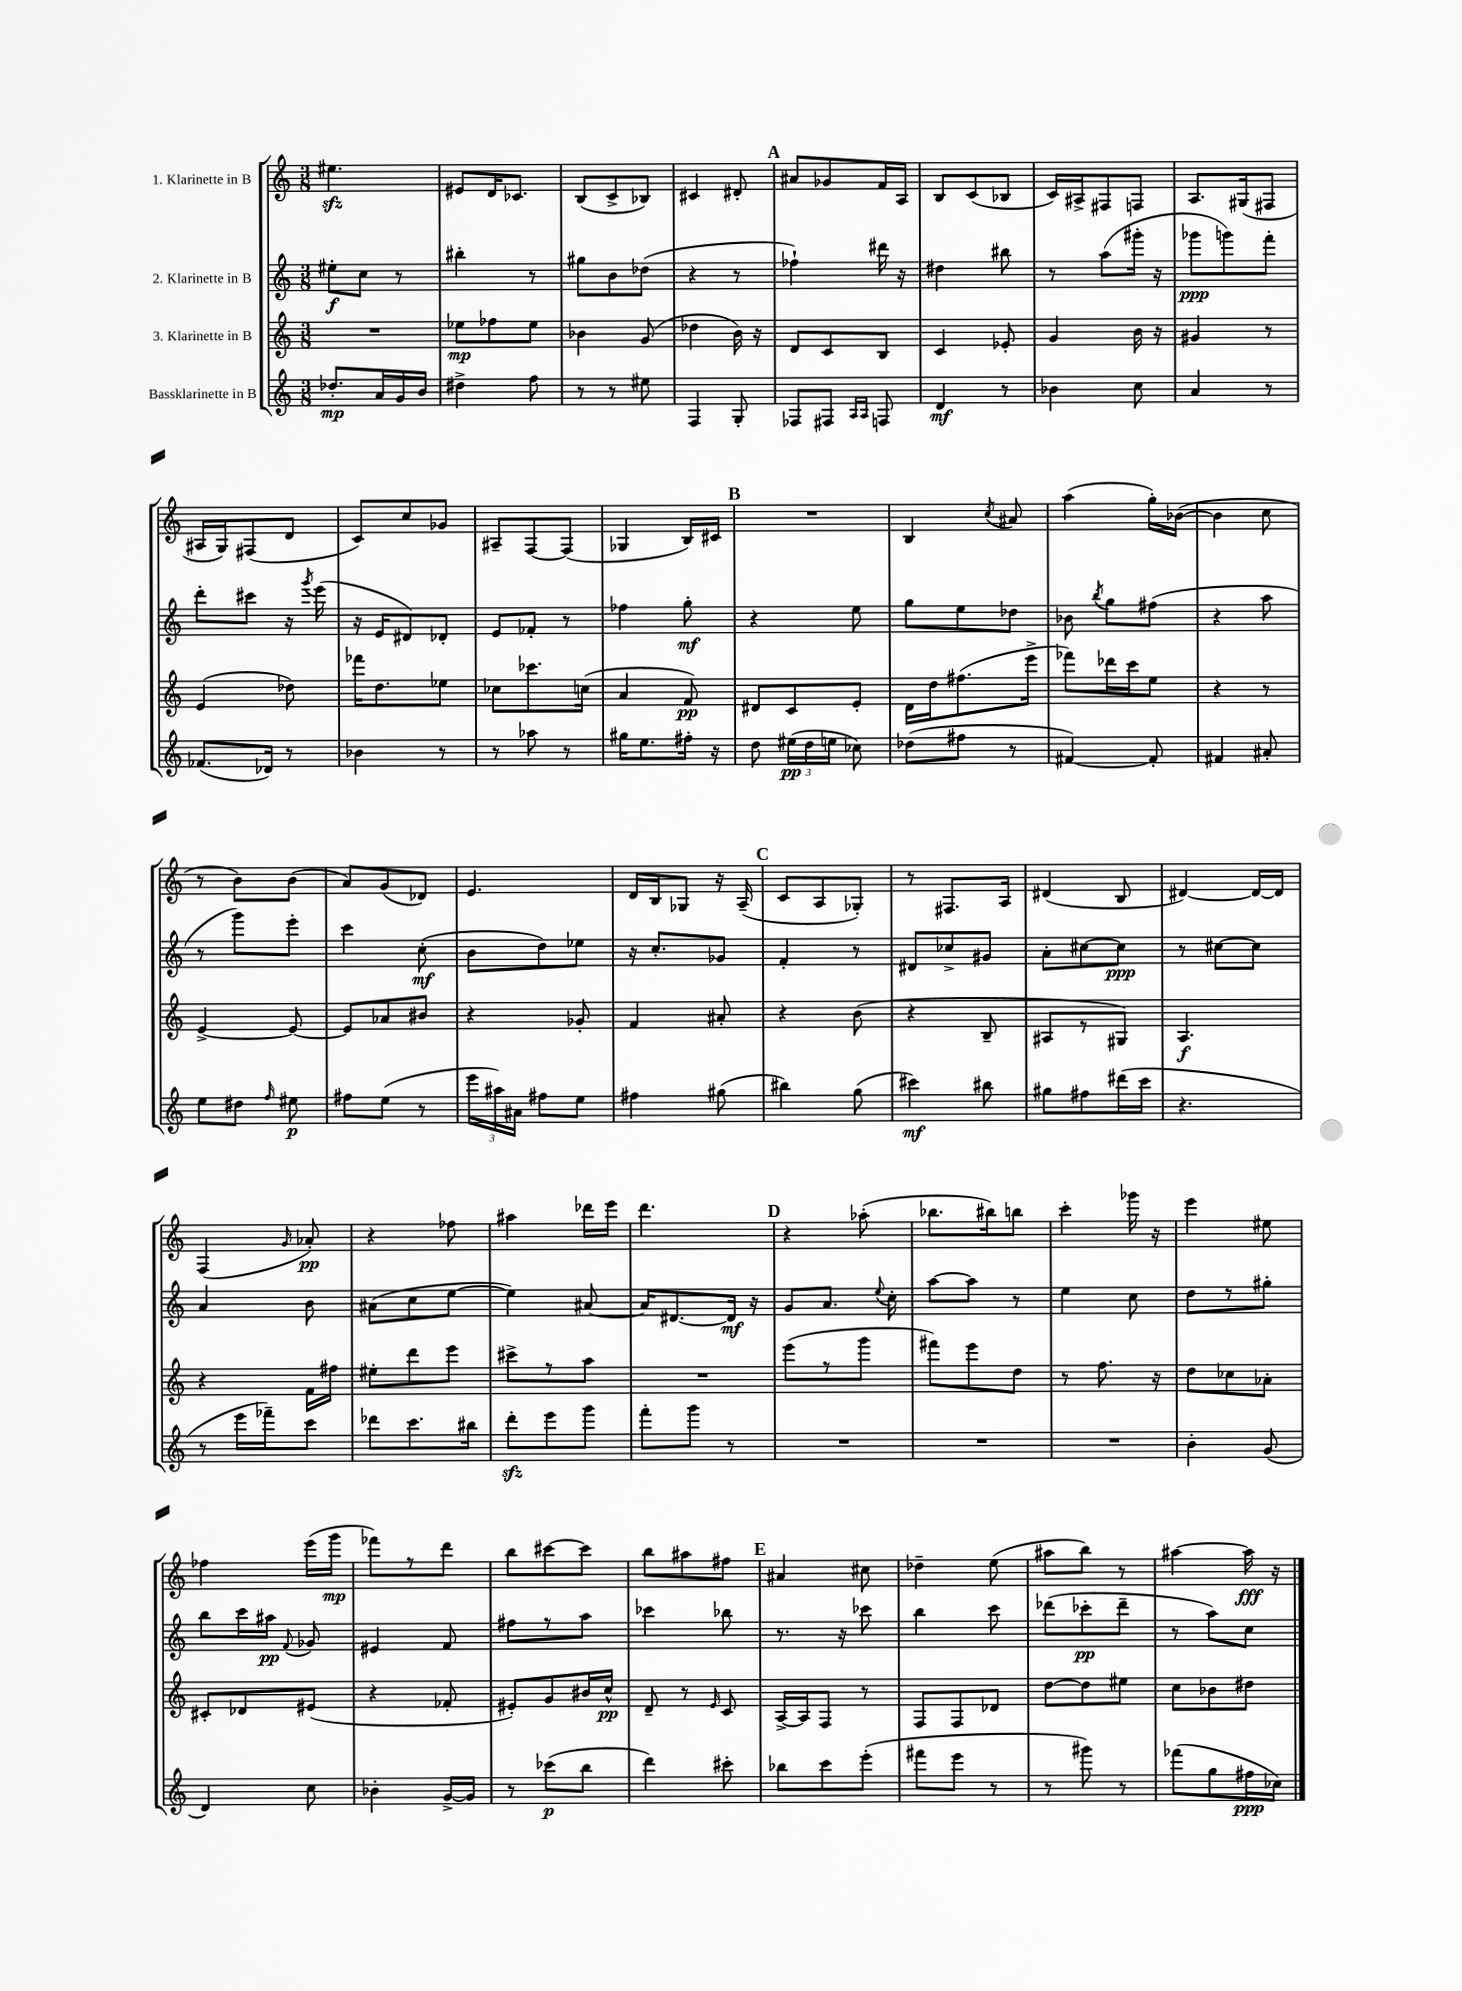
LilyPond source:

<<
\new StaffGroup <<
\new Staff = "s0" \with { instrumentName = "1. Klarinette in B" } {
    \clef treble \key c \major \numericTimeSignature \time 3/8
    \autoBeamOff eis''4.\sfz |
    eis'8[ d'16 ces'8.] |
    b8[( c'8-> bes8]) |
    cis'4 dis'8-. |
    \mark \markup { \bold "A" } ais'8[ ges'8 f'16 a16] |
    b8[ c'8( bes8] |
    c'16[) ais16-> fis8 f8] |
    a8.[ gis16( fis8] |
    ais16[ g16) fis8( d'8] |
    c'8[) c''8 ges'8] |
    ais8[-- f8~ f8]( |
    ges4 b16[) cis'16] |
    \mark \markup { \bold "B" } R4. |
    b4 \acciaccatura { c''8 } ais'8 |
    a''4( g''16[-.) bes'16]~( |
    bes'4 c''8 |
    r8 b'8[) b'8]( |
    a'8[) g'8( des'8]) |
    e'4. |
    d'16[ b16 ges8] r16 a16--( |
    \mark \markup { \bold "C" } c'8[ a8 ges8]-.) |
    r8 fis8.[ a16] |
    dis'4( b8 |
    dis'4~) dis'16[~ dis'16] |
    f4( \grace { g'16 } aes'8-.\pp) |
    r4 fes''8 |
    ais''4 des'''16[ e'''16] |
    d'''4. |
    \mark \markup { \bold "D" } r4 aes''8-.( |
    bes''8.[ bis''16) b''8] |
    c'''4-. ges'''16 r16 |
    e'''4 eis''8 |
    fes''4 e'''16[( g'''16]\mp |
    fes'''8[) r8 d'''8] |
    b''8[ cis'''8~ cis'''8] |
    b''8[ ais''8 fis''8] |
    \mark \markup { \bold "E" } ais'4 cis''8 |
    des''4-- e''8( |
    ais''8[ b''8]) r8 |
    ais''4~ ais''16\fff r16 \bar "|." |
}
\new Staff = "s1" \with { instrumentName = "2. Klarinette in B" } {
    \clef treble \key c \major \numericTimeSignature \time 3/8
    \autoBeamOff eis''8[-.\f c''8] r8 |
    bis''4-. r8 |
    gis''8[ b'8 des''8]( |
    r4 r8 |
    \mark \markup { \bold "A" } fes''4-!) dis'''16 r16 |
    dis''4 bis''8 |
    r8 a''8[( gis'''16]-. r16 |
    ges'''8[\ppp g'''8) f'''8]-. |
    d'''8[-. cis'''8] r16 \acciaccatura { g'''8 } e'''16( |
    r16 e'16[ dis'8) des'8]-. |
    e'8[ fes'8]-. r8 |
    fes''4 g''8-.\mf |
    \mark \markup { \bold "B" } r4 e''8 |
    g''8[ e''8 des''8] |
    bes'8 \acciaccatura { b''8 } g''8[ fis''8]( |
    r4 a''8 |
    r8 g'''8[) e'''8]-. |
    c'''4 c''8-.\mf( |
    b'8[ d''8) ees''8] |
    r16 c''8.[-. ges'8] |
    \mark \markup { \bold "C" } f'4-. r8 |
    dis'8[ ces''8-> gis'8] |
    a'8[-. cis''8~ cis''8]\ppp |
    r8 cis''8[~ cis''8] |
    a'4 b'8 |
    ais'8[( c''8 e''8]~ |
    e''4) ais'8~ |
    ais'16[ dis'8.~ dis'16]\mf r16 |
    \mark \markup { \bold "D" } g'8[ a'8.] \appoggiatura { e''8 } c''16-. |
    a''8[~ a''8] r8 |
    e''4 c''8 |
    d''8[ r8 gis''8]-. |
    b''8[ c'''16 ais''16]\pp \appoggiatura { f'8 } ges'8 |
    eis'4 f'8 |
    fis''8[ r8 a''8] |
    ces'''4 bes''8 |
    \mark \markup { \bold "E" } r8. r16 ces'''8 |
    b''4 c'''8 |
    des'''8[( ces'''8-.\pp des'''8]-- |
    r8 a''8[) c''8] \bar "|." |
}
\new Staff = "s2" \with { instrumentName = "3. Klarinette in B" } {
    \clef treble \key c \major \numericTimeSignature \time 3/8
    \autoBeamOff R4. |
    ees''8[\mp fes''8 ees''8] |
    bes'4 g'8( |
    des''4 b'16) r16 |
    \mark \markup { \bold "A" } d'8[ c'8 b8] |
    c'4 ees'8-. |
    g'4 b'16 r16 |
    gis'4 r8 |
    e'4( des''8) |
    fes'''16[ d''8. ees''8] |
    ces''8[ ces'''8. c''16]( |
    a'4 f'8\pp) |
    \mark \markup { \bold "B" } dis'8[ c'8 e'8]-. |
    d'16[ d''16 fis''8.( e'''16]-> |
    fes'''8[) des'''16 c'''16 e''8] |
    r4 r8 |
    e'4~-> e'8~ |
    e'8[ aes'8 bis'8] |
    r4 ges'8-. |
    f'4 ais'8-. |
    \mark \markup { \bold "C" } r4 b'8( |
    r4 b8-- |
    ais8[ r8 gis8]) |
    a4.\f |
    r4 f'16[ fis''16] |
    eis''8[-. d'''8 e'''8] |
    cis'''8[-> r8 a''8] |
    R4. |
    \mark \markup { \bold "D" } e'''8[( r8 g'''8] |
    fis'''8[) e'''8 d''8] |
    r8 f''8. r16 |
    d''8[ ces''8 aes'8]-. |
    cis'8[-. des'8 eis'8]( |
    r4 fes'8-. |
    eis'8[-.) g'8 bis'16 c''16]-^\pp |
    d'8-- r8 \grace { e'16 } c'8 |
    \mark \markup { \bold "E" } a16[~-> a16 f8] r8 |
    f8[ f8 des'8] |
    d''8[~ d''8 eis''8] |
    c''8[ bes'8 dis''8] \bar "|." |
}
\new Staff = "s3" \with { instrumentName = "Bassklarinette in B" } {
    \clef treble \key c \major \numericTimeSignature \time 3/8
    \autoBeamOff des''8.[-.\mp a'16 g'16 b'16] |
    dis''4-> f''8 |
    r8 r8 eis''8 |
    f4 g8-. |
    \mark \markup { \bold "A" } fes8[ fis8] \grace { a16[ a16] } f8 |
    d'4\mf r8 |
    bes'4 c''8 |
    a'4 r8 |
    fes'8.[( des'16]) r8 |
    bes'4 r8 |
    r8 aes''8 r8 |
    gis''16[ e''8. fis''16]-. r16 |
    \mark \markup { \bold "B" } d''8 \tuplet 3/2 { eis''16[\pp( d''16 e''16] } ces''8) |
    des''8[( fis''8] r8 |
    fis'4~) fis'8-. |
    fis'4 ais'8-. |
    e''8[ dis''8] \grace { f''16 } eis''8\p |
    fis''8[ e''8]( r8 |
    \tuplet 3/2 { e'''16[ ais''16) ais'16] } fis''8[ e''8] |
    fis''4 gis''8( |
    \mark \markup { \bold "C" } bis''4) g''8( |
    cis'''4\mf) bis''8 |
    gis''8[ fis''8 dis'''16( c'''16] |
    r4. |
    r8 e'''16[ fes'''16--) c'''8] |
    des'''8[ c'''8. bis''16] |
    d'''8[-.\sfz e'''8 g'''8] |
    f'''8[-. g'''8] r8 |
    \mark \markup { \bold "D" } R4. |
    R4. |
    R4. |
    b'4-. g'8( |
    d'4) c''8 |
    bes'4-. g'16[~-> g'16] |
    r8 ces'''8[\p( b''8] |
    d'''4) cis'''8-. |
    \mark \markup { \bold "E" } bes''8[ c'''8 e'''8]-.( |
    fis'''8[ e'''8] r8 |
    r8 gis'''8) r8 |
    fes'''8[( g''8 fis''16\ppp ces''16]) \bar "|." |
}
>>
>>
\layout { \context { \Score \remove "Bar_number_engraver" } }
